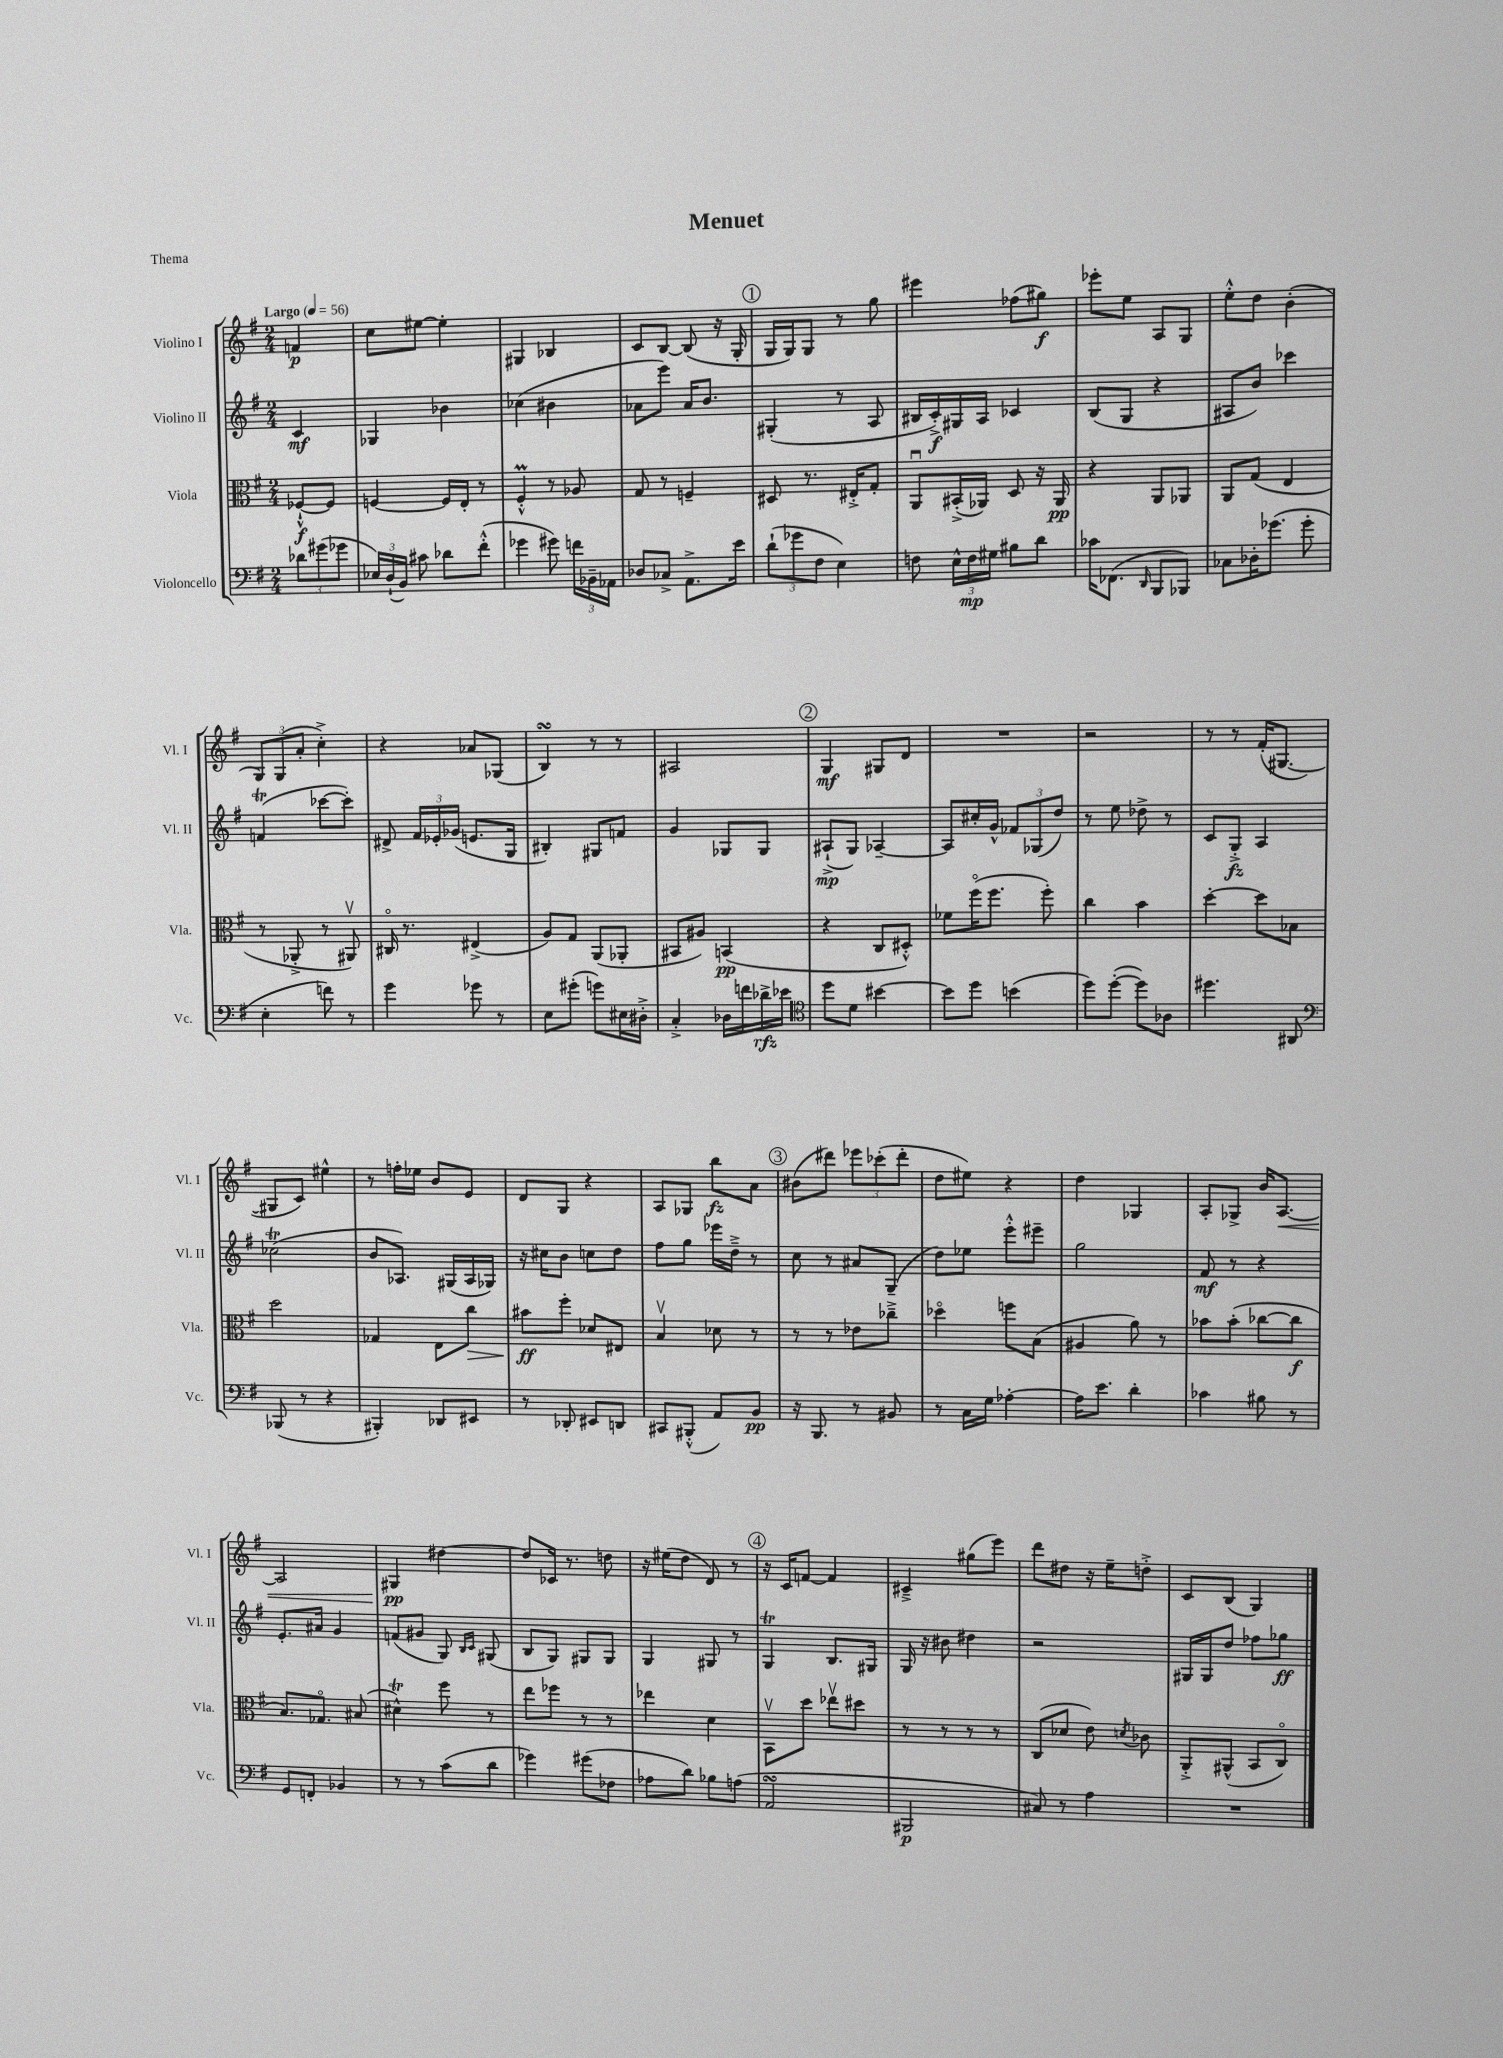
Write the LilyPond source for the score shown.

\header { title = "Menuet" piece = "Thema" }
<<
\new StaffGroup <<
\new Staff = "s0" \with { instrumentName = "Violino I" shortInstrumentName = "Vl. I" } {
    \clef treble \key g \major \numericTimeSignature \time 2/4 \partial 4 \tempo "Largo" 4 = 56
    \autoBeamOff f'4\p |
    c''8[ eis''8]~ eis''4-. |
    gis4 bes4 |
    c'8[ b8]~ b8( r16 g16-. |
    \mark \markup { \circle "1" } g16[ g16) g8] r8 g''8 |
    eis'''4 fes''8[( gis''8]\f) |
    ees'''8[-. e''8] a8[ g8] |
    e''8[-.-^ d''8] b'4-.( |
    \tuplet 3/2 { g8[) g8( a'8]-. } c''4-.->) |
    r4 aes'8[ ges8]( |
    b4\turn) r8 r8 |
    ais2 |
    \mark \markup { \circle "2" } g4\mf gis8[ d'8] |
    R2 |
    r2 |
    r8 r8 fis'16[-.( gis8.]~ |
    gis8[ c'8]) eis''4-^ |
    r8 f''16[-. ees''16] b'8[ e'8] |
    d'8[ g8] r4 |
    a8[ ges8] b''8[\fz a'8] |
    \mark \markup { \circle "3" } bis'8[( dis'''8]) \tuplet 3/2 { ees'''8[ ces'''8-.( dis'''8]-. } |
    d''8[ eis''8]) r4 |
    d''4 ges4 |
    a8[-. ges8]-> b'16[ a8.]~\< |
    a2 |
    gis4\pp\! dis''4~ |
    dis''8[ ces'16] r8. d''8 |
    r16 eis''16[( d''8] d'8) r8 |
    \mark \markup { \circle "4" } r16 c'16[ f'8]~ f'4 |
    cis'4---> gis''8[( e'''8]) |
    d'''8[ dis''8] r16 e''16[-- d''8]-.-> |
    c'8[ b8]( g4) \bar "|." |
}
\new Staff = "s1" \with { instrumentName = "Violino II" shortInstrumentName = "Vl. II" } {
    \clef treble \key g \major \numericTimeSignature \time 2/4 \partial 4
    \autoBeamOff c'4\mf |
    ges4 bes'4 |
    ces''4( bis'4 |
    aes'8[ e'''8]) aes'16[ b'8.] |
    \mark \markup { \circle "1" } gis4-.( r8 a8 |
    bis16[ c'16-.->\f) gis16 a16] ces'4 |
    b8[( g8] r4 |
    ais8[ b'8]) ces'''4 |
    f'4\trill( ces'''8[~ ces'''8]-.) |
    dis'8-> \tuplet 3/2 { fis'16[ ees'16-. ges'16]( } e'8.[ g16] |
    bis4-.) gis8[ f'8] |
    g'4 ges8[ ges8] |
    \mark \markup { \circle "2" } ais8[-!->\mp( g8]) aes4~-- |
    aes8[ cis''16-. g'16]-^ \tuplet 3/2 { fes'8[ ges8( d''8]) } |
    r8 e''8 des''8-> r8 |
    c'8[ g8]-.->\fz a4 |
    ces''2\trill( |
    b'8[ aes8.]) gis16[( aes16 ges16]) |
    r16 cis''16[ b'8] c''8[ d''8] |
    fis''8[ g''8] ees'''16[ d''16]---> r8 |
    \mark \markup { \circle "3" } c''8 r8 ais'8[ g8]--( |
    d''8[) ees''8] e'''8[-.-^ eis'''8]-- |
    g''2 |
    fis'8\mf r8 r4 |
    e'8.[-. ais'16] g'4 |
    f'8[( gis'8] g8) \grace { b16[ c'16] } gis8( |
    b8[ g8]) gis8[ gis8] |
    g4 gis8 r8 |
    \mark \markup { \circle "4" } g4\trill b8.[ gis16] |
    g16 r16 bis'8 dis''4 |
    r2 |
    gis16[ gis16 d''8] fes''8[ ges''8]\ff \bar "|." |
}
\new Staff = "s2" \with { instrumentName = "Viola" shortInstrumentName = "Vla." } {
    \clef alto \key g \major \numericTimeSignature \time 2/4 \partial 4
    \autoBeamOff fes8[~-!-^\f fes8] |
    f4~ f16[ e16]-. r8 |
    fis4-.-^\prall r8 aes8 |
    g8 r8 f4-- |
    \mark \markup { \circle "1" } dis8 r8. eis16[-.-> g8]-. |
    a,8[\downbow bis,16-.->( aes,16]) d8 r16 aes,16\pp |
    r4 a,8[ aes,8] |
    a,8[ g8]( e4 |
    r8 aes,8-.-> r8 ais,8\upbow) |
    cis16\flageolet r8. eis4->( |
    a8[) g8] a,8[( aes,8]-. |
    bis,8[ ais8]) b,4\pp( |
    \mark \markup { \circle "2" } r4 c8[ dis8]-.-^) |
    fes'8[ fis''16\flageolet( fis''8.] fis''8-.) |
    c''4 b'4 |
    d''4~-. d''8[ bes8] |
    d''2 |
    ges4 e8[ c''8]\> |
    bis'8[\ff\! fis''8]-. des'8[ eis8] |
    b4\upbow des'8 r8 |
    \mark \markup { \circle "3" } r8 r8 ees'8[ ces''8]---> |
    des''4\flageolet f''8[ b8]( |
    ais4 a'8) r8 |
    bes'8[ bes'8]-.( ces''8[~ ces''8]\f |
    b8.[) ges8.]\flageolet bis8( |
    dis'4-^\trill) fis''8 r8 |
    e''8[ fes''8] r8 r8 |
    ees''4 d'4 |
    \mark \markup { \circle "4" } b,8[\upbow d''8] ees''8[\upbow dis''8] |
    r8 r8 r8 r8 |
    c8[( des'8] e'8) \acciaccatura { d'8 } ces'8 |
    a,8[-.-> ais,8]-^( b,8[ c8]\flageolet) \bar "|." |
}
\new Staff = "s3" \with { instrumentName = "Violoncello" shortInstrumentName = "Vc." } {
    \clef bass \key g \major \numericTimeSignature \time 2/4 \partial 4
    \autoBeamOff \tuplet 3/2 { des'8[ gis'8( ges'8] } |
    \tuplet 3/2 { ees16[) d16-!( b,16]) } cis'8 des'8[ fis'8]-.-^( |
    ges'4 gis'8) \tuplet 3/2 { f'16[ bes,16-- aes,16] } |
    des8[ ces8]-> a,8.[-> e'16] |
    \mark \markup { \circle "1" } \tuplet 3/2 { d'8[-!( ges'8 fis8] } e4) |
    f8 \tuplet 3/2 { e16[-^ f16\mp gis16] } bis8[ d'8] |
    ces'16[ fes,8.]( \grace { d,16 } b,,8[ bes,,8]) |
    ces8[ des16-. ges'8.]( ges'8-. |
    e4-. f'8) r8 |
    g'4 ges'8 r8 |
    e8[ gis'8]-.( g'8[) eis16 dis16]-.-> |
    c4-.-> des16[ f'16 des'16->\rfz ees'16] |
    \mark \markup { \circle "2" } \clef tenor d''8[ d'8] bis'4~ |
    bis'8[ d''8] b'4( |
    d''8[) d''8]~-.( d''8[) aes8] |
    dis''4. ais,8 |
    \clef bass bes,,8( r8 r4 |
    bis,,4-.) des,8[ eis,8] |
    r8 des,8-. eis,8[ d,8] |
    cis,8[ bis,,8]-.-^( a,8[) b,8]\pp |
    \mark \markup { \circle "3" } r16 b,,8. r8 bis,8 |
    r8 c16[ g16] aes4~-. |
    aes16[ e'8.] d'4-. |
    ces'4 bis8 r8 |
    g,8[ f,8]-. bes,4 |
    r8 r8 c'8[( d'8] |
    ges'4) gis'8[( fes8] |
    aes8[ d'8]) bes8[ a8]( |
    \mark \markup { \circle "4" } a,2\turn |
    bis,,2\p |
    cis8) r8 a4 |
    R2 \bar "|." |
}
>>
>>
\layout { \context { \Score \remove "Bar_number_engraver" } }
